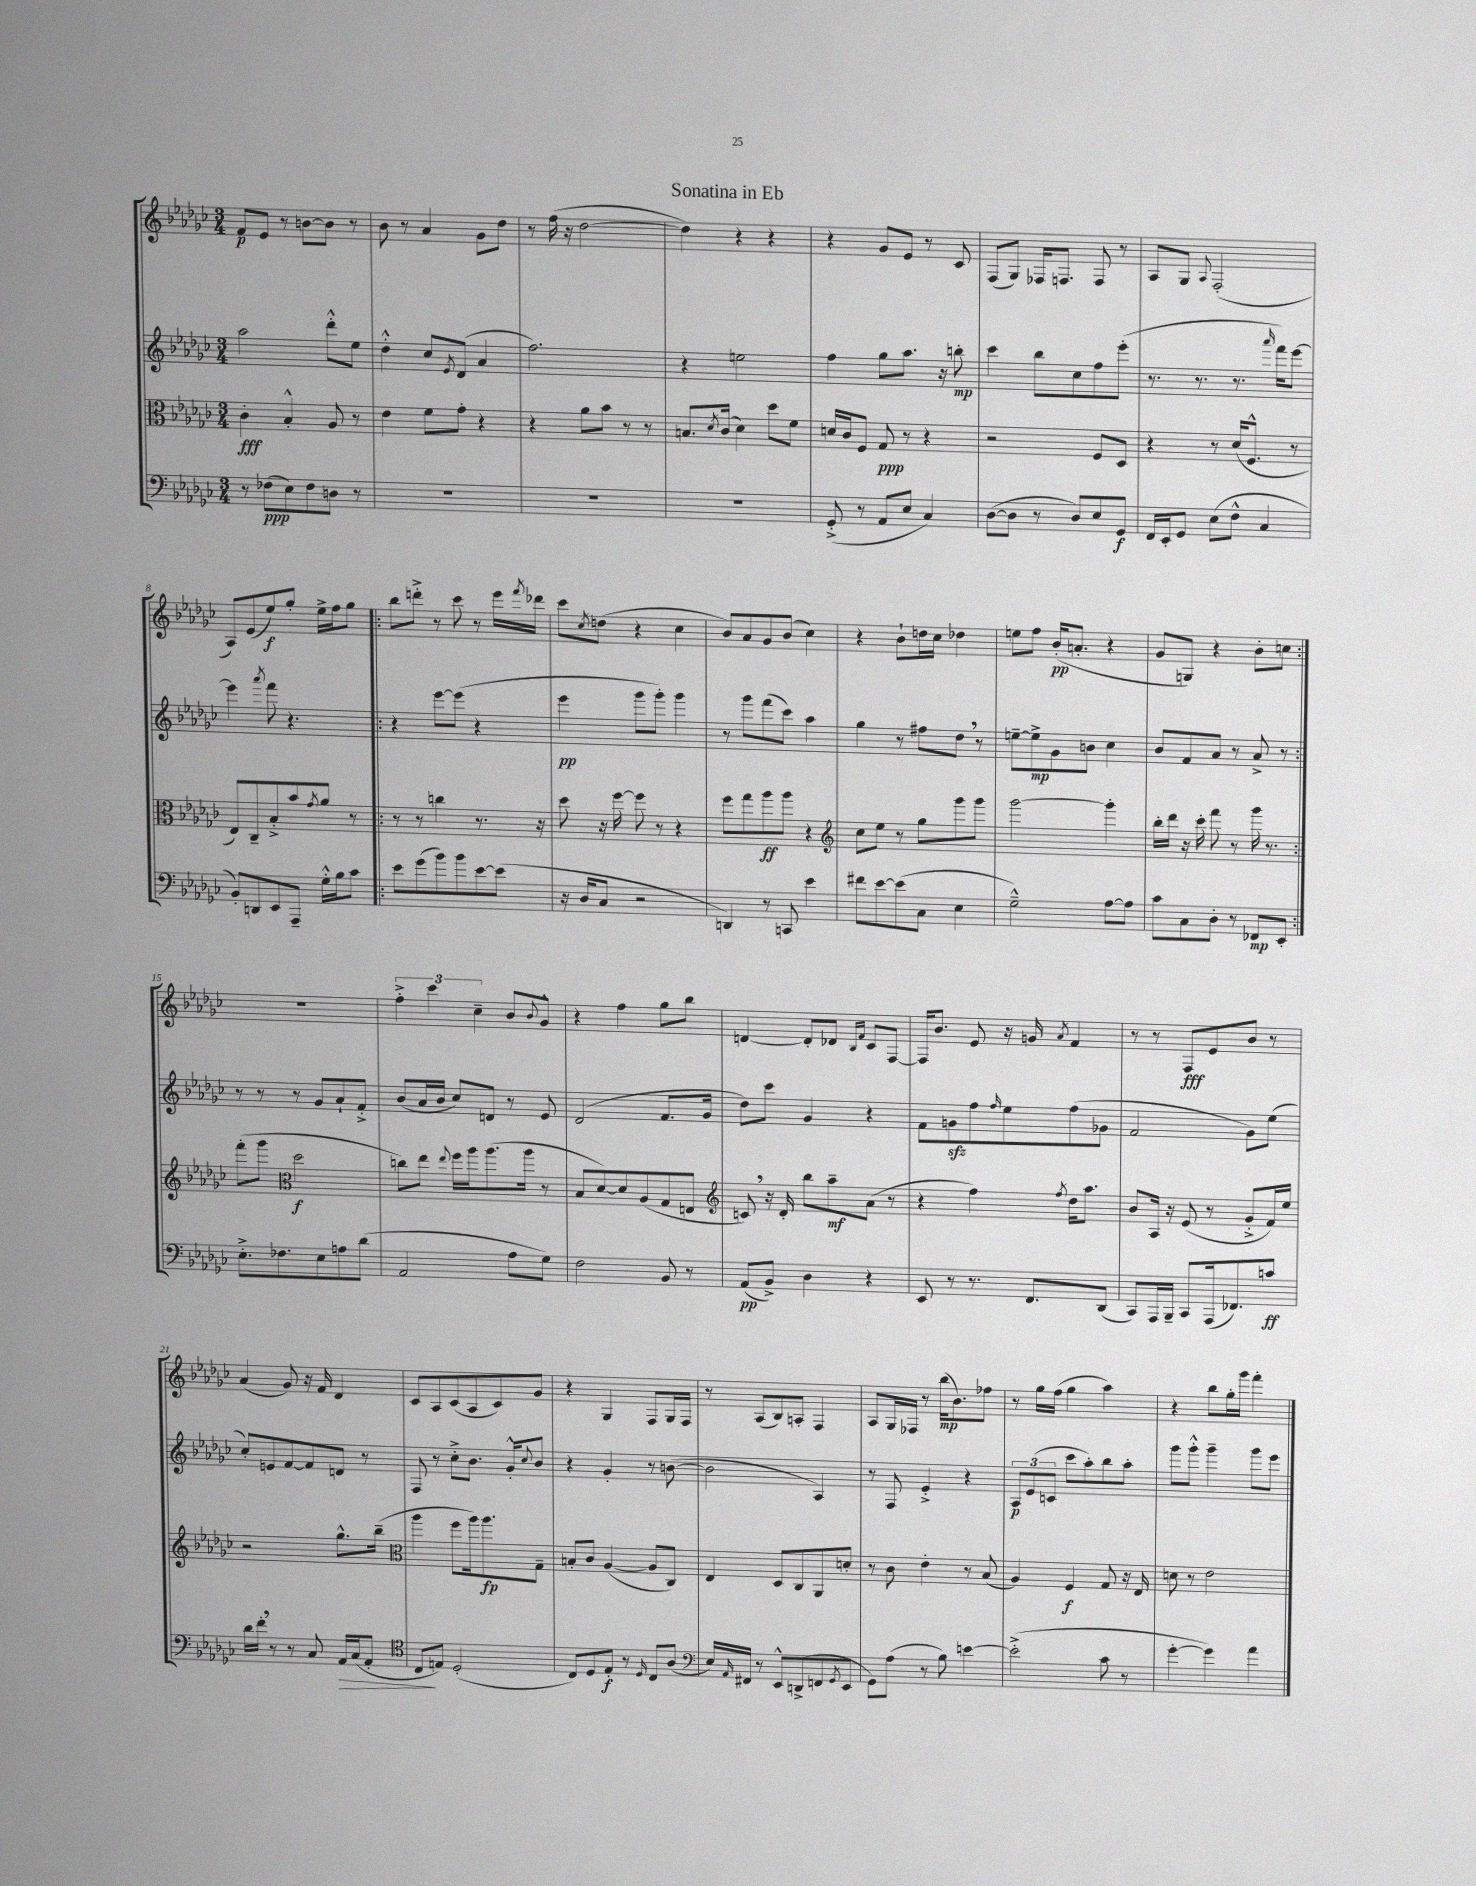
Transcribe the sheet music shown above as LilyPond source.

\header { title = "Sonatina in Eb" }
<<
\new StaffGroup <<
\new Staff = "s0" {
    \clef treble \key ges \major \numericTimeSignature \time 3/4
    f'8\p ees'8 r8 b'8~ b'8 r8 |
    bes'8 r8 aes'4 ges'8 des''8 |
    r8 f''16( r16 des''2~ |
    des''4) r4 r4 |
    r4 ges'8 ees'8 r8 ces'8 |
    f8( ges8) fes16 f8. f8 r8 |
    aes8 ges8 \appoggiatura { aes8 } f2-.( |
    aes8) ees'8( ees''8\f) ges''8-. ees''16-> f''16 ges''8 |
    \repeat volta 2 { bes''8 d'''8-.-> r8 ces'''8 r8 ees'''16 \acciaccatura { f'''8 } des'''16 |
    ces'''8 \acciaccatura { ces''8 } d''8( r4 ces''4 |
    bes'8) aes'8 ges'8 bes'8( ces''4) |
    r4 bes'8-! d''16 ces''16 des''4 |
    e''8 f''8 bes'16-.\pp( a'8.-. r4 |
    ges'8 g8) r4 bes'8-. c''8 | }
    R2. |
    \tuplet 3/2 { f''4-.-> ces'''4 ces''4-- } bes'8 \appoggiatura { bes'8 } ges'8-^ |
    r4 f''4 ges''8 bes''8 |
    d'4~ d'8-. des'8 \grace { bes16 f'16 } ces'8 f8~ |
    f16 bes'8. ees'8 r16 g'16 \acciaccatura { aes'8 } f'4 |
    r8 r8 f8\fff ees'8 bes'8 r8 |
    aes'4( ges'8) r16 f'16 des'4 |
    ces'8 aes8 ces'8( aes8 ces'8) ges'8 |
    r4 ges4 f8 ges16 f16 |
    r8 aes8( bes8) a8-. f4 |
    aes8 ges16 fes16 r8 bes''16\mp( bes'8.) fes''8 |
    r8 ges''16 f''16( ges''4 aes''4) |
    r4 bes''8 ges''16-. ges'''16 f'''4-. \bar "|." |
}
\new Staff = "s1" {
    \clef treble \key ges \major \numericTimeSignature \time 3/4
    aes''2 des'''8-.-^ ees''8 |
    des''4-.-^ ces''8 \acciaccatura { ees'8 } des'8( aes'4 |
    f''2.) |
    r4 e''2 |
    f''4 ges''8 aes''8. r16 b''8-.\mp |
    ces'''4 bes''8 ces''8 f''8 ees'''8-.( |
    r8. r8. r8. \grace { aes'''16 } f'''16) ees'''8~ |
    ees'''4 \acciaccatura { aes'''8 } f'''8 r4. |
    \repeat volta 2 { r4 ees'''8~ ees'''8( r4 |
    ees'''4\pp ges'''8 ges'''8-.) ges'''4 |
    r8 ges'''8 f'''8( ces'''8) aes''4 |
    ges''4 r8 fis''8 des''8 \breathe r8 |
    e''8~-- e''8->\mp ges'8 b'8 ces''4 |
    bes'8 f'8 aes'8 r8 aes'8-> r8 | }
    r8 r8 r8 ges'8 aes'8-! f'8-.-> |
    bes'8( aes'16 bes'16 ces''8) d'8 r8 ees'8 |
    des'2( f'8. ges'16 |
    des''8) ces'''8 ges'4 r4 |
    f'8 g'8\sfz f''8 \grace { f''16 } ees''8 f''8( ges'8 |
    f'2 ges'8) ees''8( |
    ces''8-.) e'8 f'8~ f'8 d'8 r8 |
    f8 r8 ces''8-.-> bes'8. ges'16-.-^ \appoggiatura { ces''8 } bes'8 |
    r4 ges'4-. r8 b'8~( |
    b'2 aes4) |
    r8 f8 ees'4-.-> r4 |
    \tuplet 3/2 { aes8\p ees'8( c'8 } ces'''8 aes''8-.) bes''8 aes''8-. |
    ges'''8 ges'''8-.-^ ges'''4-- ges'''8 ees'''8 \bar "|." |
}
\new Staff = "s2" {
    \clef alto \key ges \major \numericTimeSignature \time 3/4
    ces'4-.\fff bes4-.-^ aes8 r8 |
    ees'4 f'8 ges'8-. r4 |
    r4 aes'8 bes'8 r8 r8 |
    b8. \acciaccatura { des'8 } ces'16( des'4) des''8 f'8 |
    d'16 ces'16 f8 ges8\ppp r8 r4 |
    r2 f8 des8 |
    r4 r8 des'16( f8.-^ r8 |
    ees8) ces8-- bes8-.-> bes'8 \acciaccatura { ges'8 } aes'8 r8 |
    \repeat volta 2 { r8 r8 c''4 r8. r16 |
    des''8 r16 f''16~ f''8 r8 r4 |
    f''8 ges''8 aes''8\ff aes''8 r4 |
    \clef treble ces''8 ees''8 r8 ges''8 ges'''8 ges'''8 |
    ges'''2~ ges'''4-. |
    bes''16-. des'''16 r16 ces'''16-. f'''8 r8 ges'''16 r8. | }
    f'''8-.( ges'''8 \clef alto des''2\f |
    c''8) ees''8 \appoggiatura { ees''8 } f''16 aes''16 aes''8.( aes''16 r8 |
    bes8 des'8~) des'8 aes8( ges8 e8 |
    \clef treble c'8) \breathe r16 des'16-. bes''8 aes''8--\mf aes'8( r8 |
    r4 f''4) \acciaccatura { f''8 } des''16 aes''8. |
    bes'8 aes16 r16 ees'8( r8 ges'8-.-> f'16) ees''16 |
    r2 ges''8.-^ bes''16--( |
    \clef alto aes''4 f''8 aes''16) aes''8.\fp ges8-- |
    b8-. ces'8 aes4~( aes8 ces8) |
    ees4 des8 ces8 aes,8 d'8-. |
    r8 ces'8 ees'4-. r8 bes8( |
    aes4) f4\f ges8 r16 ees16 |
    d'8 r8 ees'2 \bar "|." |
}
\new Staff = "s3" {
    \clef bass \key ges \major \numericTimeSignature \time 3/4
    r8 fes8\ppp( ees8) fes8 d8 r8 |
    R2. |
    R2. |
    R2. |
    ges,8-.->( r8 aes,8 ees8 ces4) |
    des8~( des8 r8 des8) ees8 ges,8\f |
    f,16 ees,16-. ges,8 ees8( f8-^ ces4 |
    bes,8-.) d,8 ees,8 aes,,8-- ges16-.-^ bes16 ces'8 |
    \repeat volta 2 { ees'8 ges'8( bes'8) bes'8 ees'8~ ees'8( |
    r16 des16 ces8 r2 |
    d,4) r8 c,8 ees'4 |
    fis'8 ees'8~ ees'8( ces8 ees4 |
    ges2---^) aes8~ aes8 |
    ces'8 ces8 des8-. r8 fes,8\mp ees,8-. | }
    ees8.-.-> fes8. ees8 a8 des'8( |
    aes,2 aes8 ges8) |
    f2 bes,8 r8 |
    aes,8\pp( bes,8->) des4 r4 |
    ees,8 r8 r8. f,8. des,8( |
    ces,8) aes,,16 bes,,16-- ces,8 aes,,16( fes,8.) c'8\ff |
    des'16 f'16-. \breathe r8 r8 ces8 aes,16\> ces16( aes,8-. |
    \clef tenor ces8\! e8) des2-.( |
    ces8) des8 ees8-.\f r8 \grace { des16 } ces8 aes8( |
    \clef bass ees16) \grace { aes,16 } fis,16 r8 ees,8-^ d,8->( f,8 \acciaccatura { ges,8 } ees,8 |
    ges,8) aes8( r8 bes8) e'4~ |
    e'2-.->( ces'8 r8 |
    ges'4~-. ges'4) aes'4 \bar "|." |
}
>>
>>
